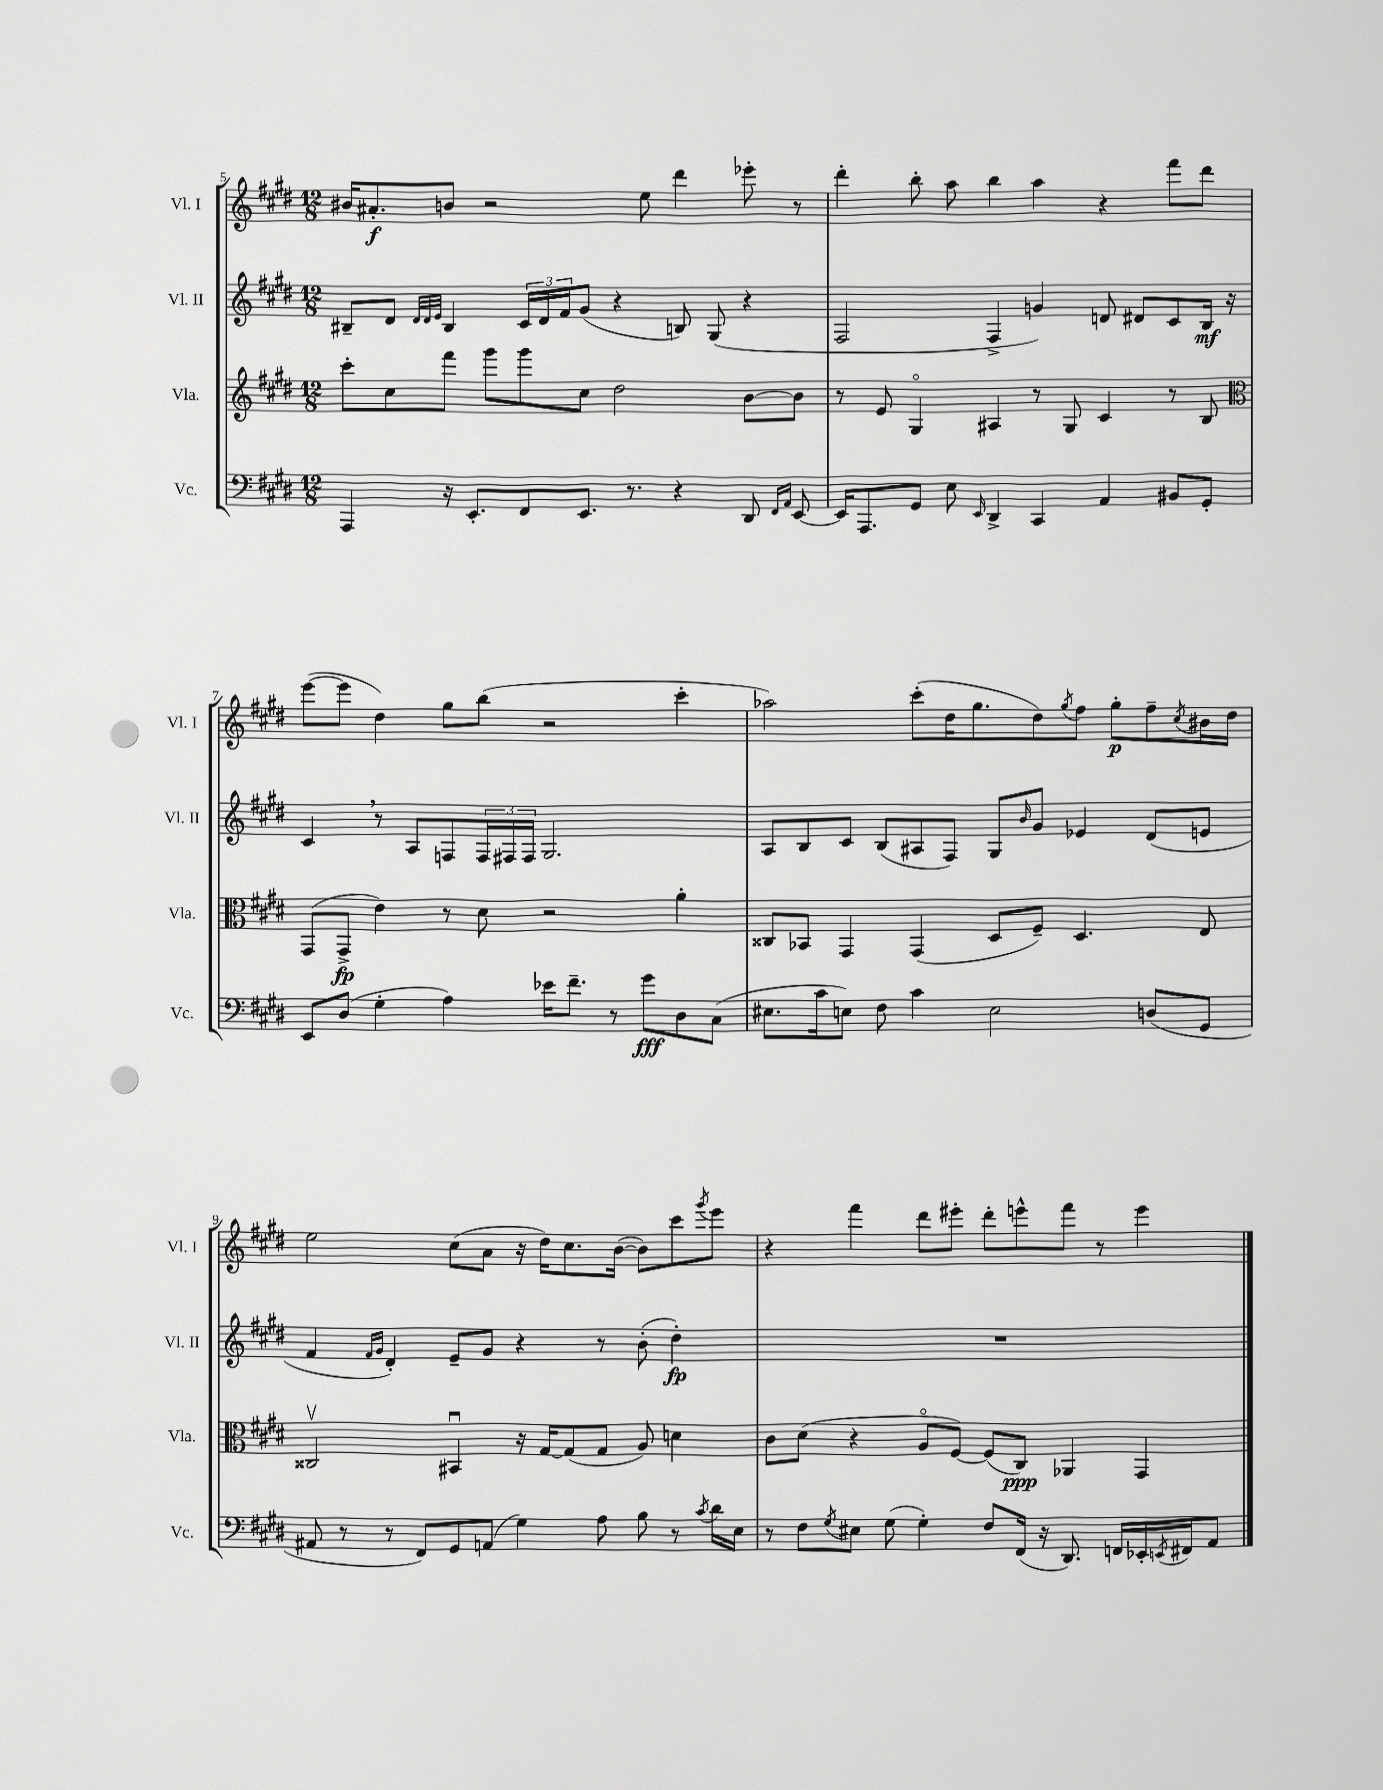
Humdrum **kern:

**kern	**kern	**kern	**kern
*staff4	*staff3	*staff2	*staff1
*clefF4	*clefG2	*clefG2	*clefG2
*k[f#c#g#d#]	*k[f#c#g#d#]	*k[f#c#g#d#]	*k[f#c#g#d#]
*M12/8	*M12/8	*M12/8	*M12/8
4AAA	8ccc#'	8B#~	16b#
.	.	.	8.a#'
.	8cc#	8d#	.
.	.	32qqd#	.
.	.	32qqd#	.
.	.	32qqe	.
16r	8fff#	4B#	8b
8.EE'	.	.	.
.	8ggg#	.	2r
8FF#	8ggg#	24c#	.
.	.	24d#	.
.	.	24f#	.
8.EE	8cc#	(8g#	.
.	2dd#	4r	.
8.r	.	.	.
.	.	.	8ee
4r	.	8B)	4ddd#
.	.	(8G#	.
8DD#	[8b	4r	8eee-'
16qqFF#	.	.	.
16qqAA	.	.	.
[8EE	8b]	.	8r
=	=	=	=
16EE]	8r	2F#	4ddd#'
8.AAA	.	.	.
.	8e	.	.
8GG#	4G#o	.	8bb'
8E	.	.	8aa
16qqEE	.	.	.
4DD#^	4A#	4F#^	4bb
4CC#	8r	4g)	4aa
.	8G#	.	.
4AA	4c#	8d	4r
.	.	8d#	.
8BB#	8r	8c#	8fff#
8GG#'	8B	16B	8ddd#
.	.	16r	.
=	=	=	=
*	*clefC3	*	*
8EE	(8GG#	4c#	([8eee
(8D#	8GG#^	.	8eee]
4G#'	4e)	8r	4dd#)
.	.	8A	.
4A)	8r	8F	8gg#
.	8d#	24F	(8bb
.	.	24F#	.
.	.	24F#	.
16e-	2r	2.G#	2r
8.f#~	.	.	.
8r	.	.	.
8g#	.	.	.
8D#	4a'	.	4ccc#'
(8C#	.	.	.
=	=	=	=
8.E#	8C##	8A	2aa-)
.	8BB-	8B	.
16c#	.	.	.
8E)	4GG#	8c#	.
8F#	.	(8B	.
4c#	(4GG#	8A#	(8ccc#'
.	.	8F#)	16dd#
.	.	.	8.gg#
2E	8D#	8G#	.
.	.	16qqb	.
.	8F#~)	8g#	8dd#)
.	.	.	8qgg#
.	4.D#	4e-	8ff#
.	.	.	8gg#'
(8D	.	(8d#	8ff#~
.	.	.	8qcc#
8GG#	8E	8e	16b#
.	.	.	16dd#
=	=	=	=
8AA#	2C##v	4f#	2ee
8r	.	.	.
.	.	16qqf#	.
.	.	16qqg#	.
8r	.	4d#')	.
8FF#)	.	.	.
8GG#	4BB#u	8e~	(8cc#
(8AA	.	8g#	8a
4G#)	16r	4r	16r
.	[16G#	.	16dd#)
.	(8G#]	.	8.cc#
8A	8G#	8r	.
.	.	.	([16b
8B	8A)	(8b'	8b])
8r	4d	4dd#')	8ccc#
8qc#	.	.	8qggg#
16d#	.	.	8eee
16E	.	.	.
=	=	=	=
8r	8c#	1.r	4r
8F#	(8d#	.	.
8qG#	.	.	.
8E#	4r	.	4fff#
(8G#	.	.	.
4G#')	8Ao	.	8ddd#
.	[8F#)	.	8eee#'
8F#	(8F#]	.	8ddd#'
(16FF#	8C#)	.	8eee^^
16r	.	.	.
8.DD#)	4AA-	.	8fff#
.	.	.	8r
16FF	.	.	.
16EE-'	4GG#	.	4eee
8qEE	.	.	.
16FF#	.	.	.
8AA	.	.	.
==	==	==	==
*-	*-	*-	*-
